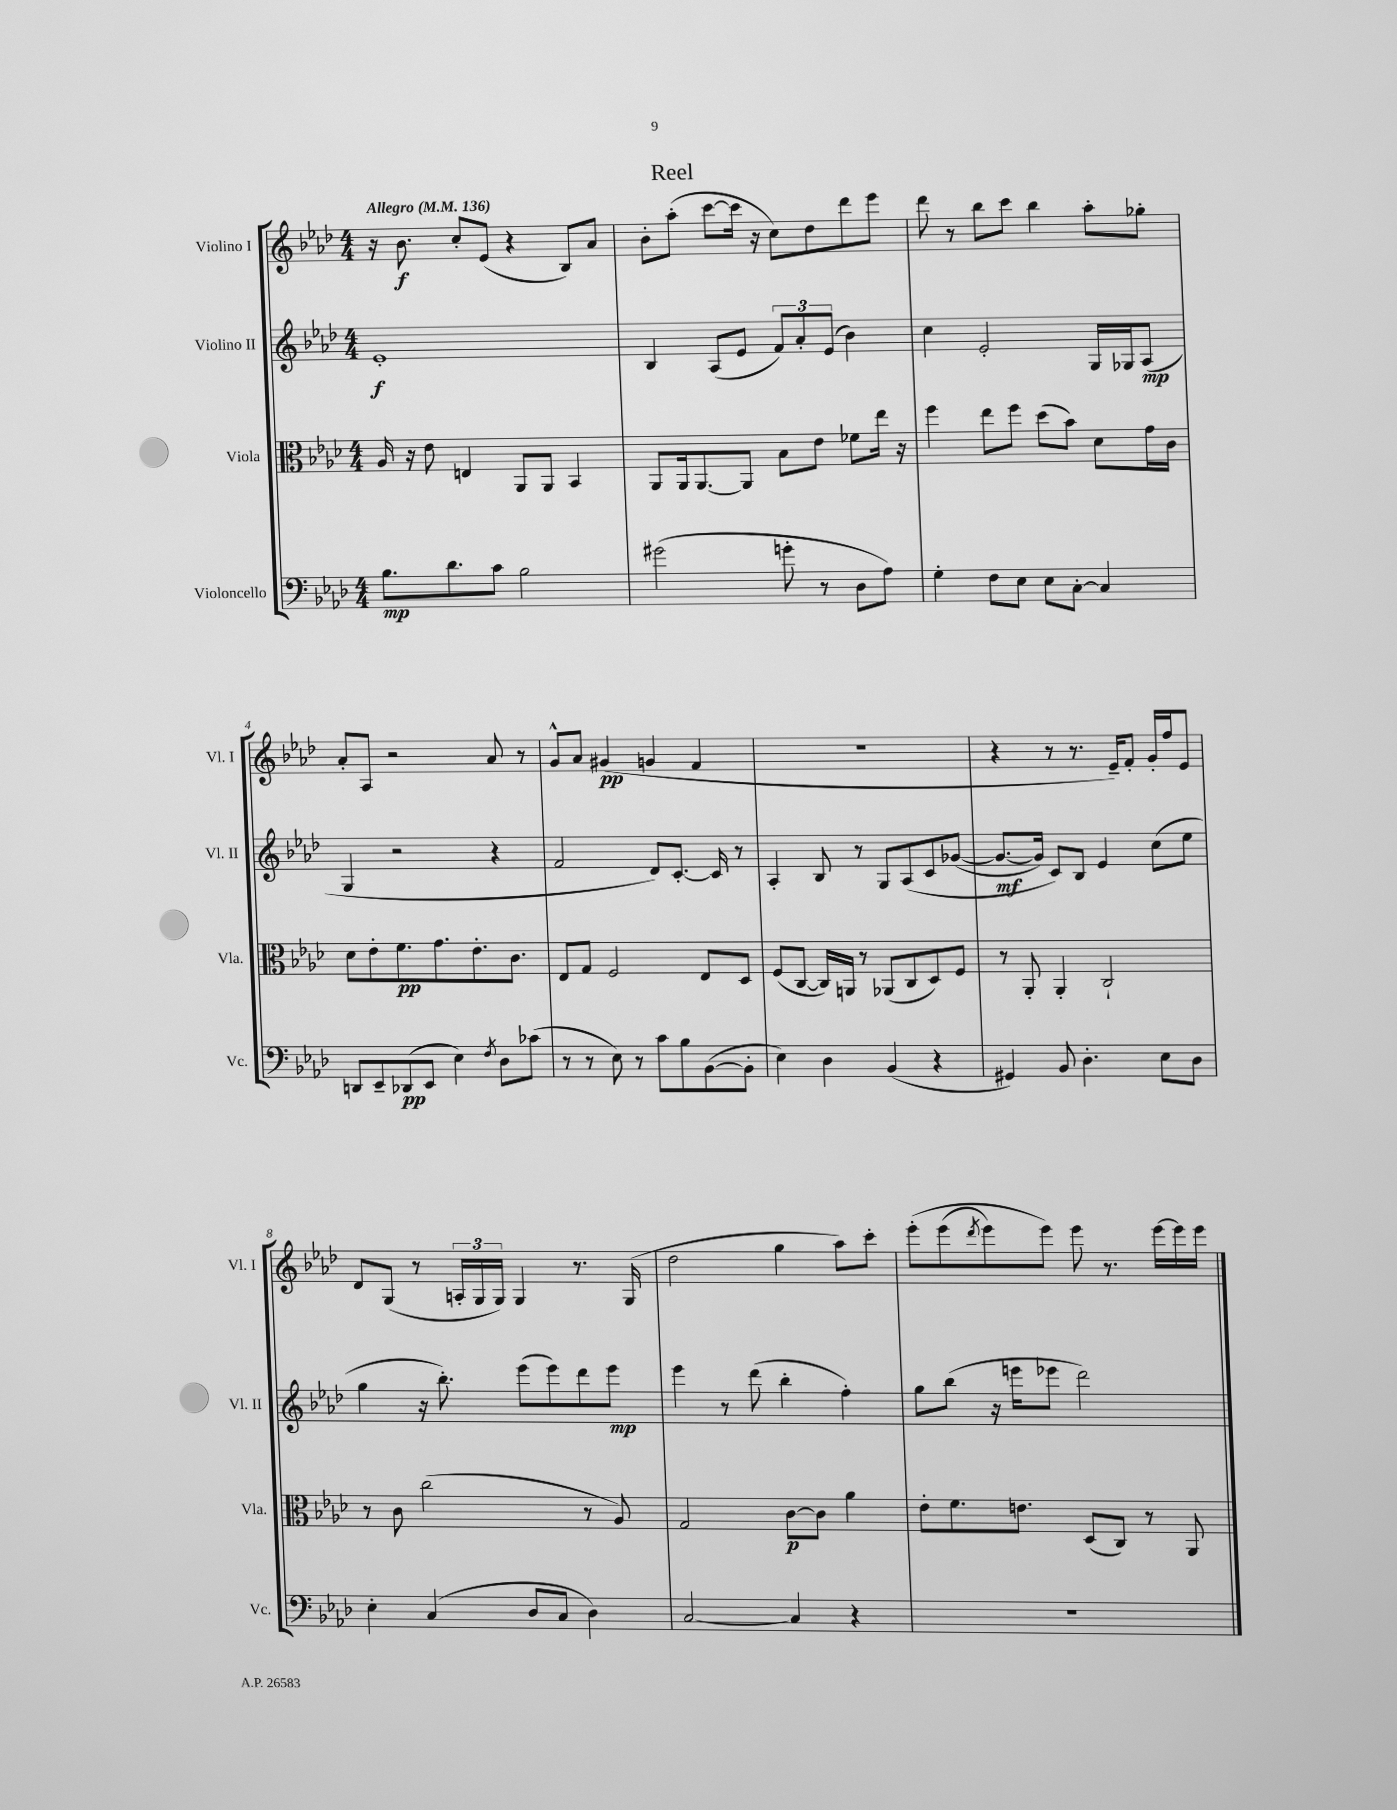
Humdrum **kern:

**kern	**dynam	**kern	**dynam	**kern	**dynam	**kern	**dynam
*part4	*part4	*part3	*part3	*part2	*part2	*part1	*part1
*staff4	*staff4	*staff3	*staff3	*staff2	*staff2	*staff1	*staff1
*I"Violoncello	*	*I"Viola	*	*I"Violino II	*	*I"Violino I	*
*I'Vc.	*	*I'Vla.	*	*I'Vl. II	*	*I'Vl. I	*
*clefF4	*	*clefC3	*	*clefG2	*	*clefG2	*
*k[b-e-a-d-]	*	*k[b-e-a-d-]	*	*k[b-e-a-d-]	*	*k[b-e-a-d-]	*
*M4/4	*	*M4/4	*	*M4/4	*	*M4/4	*
*MM136	*	*MM136	*	*MM136	*	*MM136	*
=1	=1	=1	=1	=1	=1	=1	=1
!	!	!	!	!	!	!LO:TX:a:B:t=Allegro	!
8.B-\L	mp	16A-/	.	1e-'	f	16r	.
.	.	16r	.	.	.	8.b-\	f
.	.	8e-\	.	.	.	.	.
8.d-\	.	.	.	.	.	.	.
.	.	4En/	.	.	.	8cc'/L	.
8c\J	.	.	.	.	.	(8e-/J	.
2B-\	.	8AA-/L	.	.	.	4r	.
.	.	8AA-/J	.	.	.	.	.
.	.	4BB-/	.	.	.	8B-/L)	.
.	.	.	.	.	.	8a-/J	.
=2	=2	=2	=2	=2	=2	=2	=2
(2g#X\	.	8AA-/L	.	4B-/	.	8b-'\L	.
.	.	16AA-/k	.	.	.	(8aa-'\J	.
.	.	[8.AA-/	.	.	.	.	.
.	.	.	.	(8A-/L	.	[8ccc\L	.
.	.	8AA-/J]	.	8e-/J	.	16ccc\Jk]	.
.	.	.	.	.	.	16r	.
8gn'\	.	8B-\L	.	12f/L)	.	8cc\L)	.
.	.	.	.	12a-'/	.	.	.
8r	.	8e-\J	.	.	.	8dd-\	.
.	.	.	.	(12e-/J	.	.	.
8D-\L	.	8f-X\L	.	4b-\)	.	8ddd-\	.
8A-\J)	.	16ee-\Jk	.	.	.	8eee-\J	.
.	.	16r	.	.	.	.	.
=3	=3	=3	=3	=3	=3	=3	=3
4G'\	.	4ff\	.	4cc\	.	8ddd-\	.
.	.	.	.	.	.	8r	.
8F\L	.	8ee-\L	.	2e-'/	.	8bb-\L	.
8E-\J	.	8ff\J	.	.	.	8ccc\J	.
8E-\L	.	(8dd-\L	.	.	.	4bb-\	.
[8C'\J	.	8b-\J)	.	.	.	.	.
4C/]	.	8d-\L	.	16G/LL	.	8aa-'\L	.
.	.	.	.	16G-X/J	.	.	.
.	.	16g\L	.	(8A-/J	mp	8gg-X'\J	.
.	.	16c\JJ	.	.	.	.	.
!!LO:LB:g=z
=4	=4	=4	=4	=4	=4	=4	=4
8DDn/L	.	8d-\L	.	4G/	.	8a-'/L	.
8EE-~/	.	8e-'\	.	.	.	8A-/J	.
(8DD-X/	pp	8.f\	pp	2r	.	2r	.
8EE-/J	.	.	.	.	.	.	.
.	.	8.g\	.	.	.	.	.
4E-\)	.	.	.	.	.	.	.
.	.	8.e-'\	.	.	.	.	.
8qF/	.	.	.	.	.	.	.
8D-\L	.	.	.	4r	.	8a-/	.
.	.	8.c\J	.	.	.	.	.
(8c-X\J	.	.	.	.	.	8r	.
=5	=5	=5	=5	=5	=5	=5	=5
8r	.	8E-/L	.	2f/	.	8g^^/L	.
8r	.	8G/J	.	.	.	8a-/J	.
8E-\)	.	2F/	.	.	.	(4g#X/	pp
8r	.	.	.	.	.	.	.
8c\L	.	.	.	8d-/L)	.	4gn/	.
8B-\	.	.	.	[8.c'/J	.	.	.
([8BB-\	.	8E-/L	.	.	.	4f/	.
.	.	.	.	16c/]	.	.	.
8BB-'\J]	.	8D-/J	.	8r	.	.	.
=6	=6	=6	=6	=6	=6	=6	=6
4E-\)	.	(8F/L	.	4A-'/	.	1r	.
.	.	[8C/J	.	.	.	.	.
4D-\	.	16C/LL])	.	8B-/	.	.	.
.	.	16AAn/JJ	.	.	.	.	.
.	.	8r	.	8r	.	.	.
(4BB-/	.	(8AA-X/L	.	8G/L	.	.	.
.	.	8C/	.	(8A-/	.	.	.
4r	.	8D-/)	.	8c/	.	.	.
.	.	8F/J	.	([8g-X/J	.	.	.
=7	=7	=7	=7	=7	=7	=7	=7
4GG#X/)	.	8r	.	8.g-/L_	mf	4r	.
.	.	8AA-'/	.	.	.	.	.
.	.	.	.	16g-/Jk])	.	.	.
8BB-/	.	4AA-'/	.	8c/L)	.	8r	.
4.D-'\	.	.	.	8B-/J	.	8.r	.
.	.	2C`/	.	4e-/	.	.	.
.	.	.	.	.	.	16e-~/KL)	.
.	.	.	.	.	.	8f'/J	.
8E-\L	.	.	.	(8cc\L	.	16g'/LL	.
.	.	.	.	.	.	16ff/J	.
8D-\J	.	.	.	8ee-\J	.	8e-/J	.
!!LO:LB:g=z
=8	=8	=8	=8	=8	=8	=8	=8
4E-'\	.	8r	.	4gg\	.	8d-/L	.
.	.	8c\	.	.	.	(8G/J	.
(4C/	.	(2cc\	.	16r	.	8r	.
.	.	.	.	8.bb-'\)	.	.	.
.	.	.	.	.	.	24An'/LL	.
.	.	.	.	.	.	24G/	.
.	.	.	.	.	.	24G/JJ)	.
8D-/L	.	.	.	(8eee-\L	.	4G/	.
8C/J	.	.	.	8eee-\)	.	.	.
4D-\)	.	8r	.	8ddd-\	.	8.r	.
.	.	8A-/)	.	8eee-\J	mp	.	.
.	.	.	.	.	.	(16G/	.
=9	=9	=9	=9	=9	=9	=9	=9
[2C/	.	2G/	.	4eee-\	.	2dd-\	.
.	.	.	.	8r	.	.	.
.	.	.	.	(8ddd-\	.	.	.
4C/]	.	[8c\L	p	4bb-'\	.	4gg\	.
.	.	8c\J]	.	.	.	.	.
4r	.	4a-\	.	4ff'\)	.	8aa-\L)	.
.	.	.	.	.	.	8ccc'\J	.
=10	=10	=10	=10	=10	=10	=10	=10
1r	.	8e-'\L	.	8gg\L	.	(8eee-'\L	.
.	.	8.f\	.	(8bb-\J	.	(8eee-\	.
.	.	.	.	.	.	8qddd-/	.
.	.	.	.	16r	.	8eee-\)	.
.	.	8.en\J	.	16eeen\KL	.	.	.
.	.	.	.	8eee-X\J	.	8eee-\J)	.
.	.	(8D-/L	.	2ddd-\)	.	8eee-\	.
.	.	8C/J)	.	.	.	8.r	.
.	.	8r	.	.	.	.	.
.	.	.	.	.	.	[16eee-\LL	.
.	.	8AA-/	.	.	.	16eee-\]	.
.	.	.	.	.	.	16eee-\JJ	.
==	==	==	==	==	==	==	==
*-	*-	*-	*-	*-	*-	*-	*-
